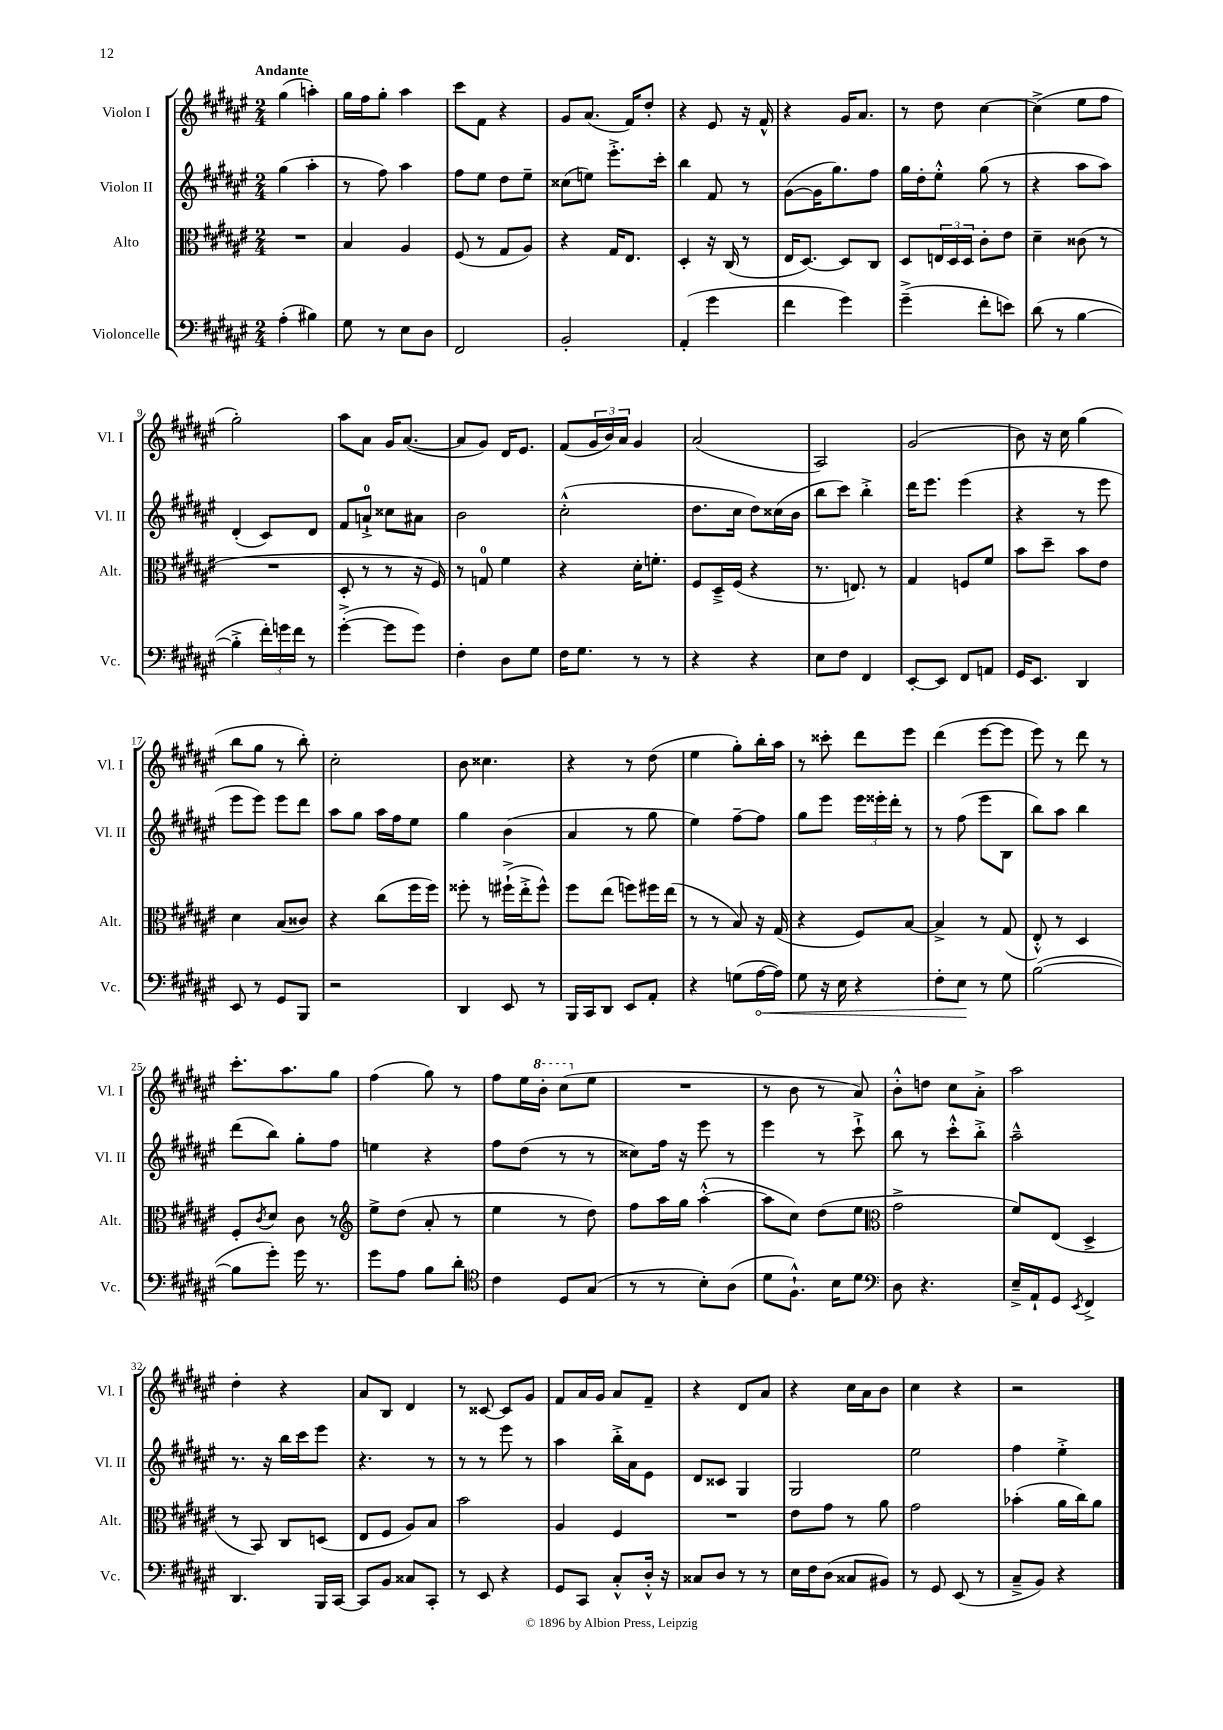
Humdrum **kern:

**kern	**kern	**kern	**kern
*staff4	*staff3	*staff2	*staff1
*clefF4	*clefC3	*clefG2	*clefG2
*k[f#c#g#d#a#e#]	*k[f#c#g#d#a#e#]	*k[f#c#g#d#a#e#]	*k[f#c#g#d#a#e#]
*M2/4	*M2/4	*M2/4	*M2/4
(4A#'	2r	(4gg#	(4gg#
4B#)	.	4aa#'	4aa')
=	=	=	=
8G#	4B	8r	16gg#
.	.	.	16ff#
8r	.	8ff#)	8gg#'
8E#	4A#	4aa#	4aa#
8D#	.	.	.
=	=	=	=
2FF#	(8F#	8ff#	8ccc#
.	8r	8ee#	8f#
.	8G#	8dd#	4r
.	8A#)	8ee#~	.
=	=	=	=
2BB'	4r	(8cc##	8g#
.	.	8ee)	(8.a#
.	16G#	8.eee#'^	.
.	8.E#	.	16f#)
.	.	.	8dd#'
.	.	16ccc#'	.
=	=	=	=
(4AA#'	4D#'	4bb	4r
4g#	16r	8f#	8e#
.	(16C#	.	.
.	8r	8r	16r
.	.	.	16f#^^
=	=	=	=
4f#	16E#	([8g#	4r
.	[8.D#)	.	.
.	.	16g#]	.
.	.	8.gg#)	.
4g#)	8D#]	.	16g#
.	.	.	8.a#
.	8C#	8ff#	.
=	=	=	=
(4g#~^	8D#	16gg#	8r
.	.	16dd#'	.
.	24E	8ee#'^^	8dd#
.	24D#	.	.
.	24D#	.	.
8f#'	8c#'	(8gg#	[4cc#
8e)	8e#	8r	.
=	=	=	=
(8d#	4d#~	4r	(4cc#^]
8r	.	.	.
[4B	(8c##	8aa#	8ee#
.	8r	8aa#)	8ff#
=	=	=	=
4B'^]	2r	(4d#'	2gg#')
24f#')	.	8c#)	.
24g	.	.	.
24f#	.	.	.
8r	.	8d#	.
=	=	=	=
([4g#'^	8D#'	8f#	8aa#
.	8r	8a`^	8a#
8g#]	8r	8cc##	16g#
.	.	.	([8.a#
8g#)	16r	8a#	.
.	16F#)	.	.
=	=	=	=
4F#'	8r	2b	8a#]
.	8G	.	8g#)
8D#	4f#	.	16d#
.	.	.	8.e#
8G#	.	.	.
=	=	=	=
16F#	4r	(2cc#'^^	(8f#
8.G#	.	.	.
.	.	.	24g#
.	.	.	24b)
.	.	.	24a#
8r	16d#'	.	4g#
.	8.f'	.	.
8r	.	.	.
=	=	=	=
4r	8F#	8.dd#	(2a#
.	16D#~^	.	.
.	(16F#	16cc#	.
4r	4r	8dd#)	.
.	.	(16cc##	.
.	.	16b	.
=	=	=	=
8E#	8.r	8bb	2A#)
8F#	.	8ccc#)	.
.	8.E)	.	.
4FF#	.	4bb'^	.
.	8r	.	.
=	=	=	=
[8EE#'	4G#	16ddd#	(2g#
.	.	8.eee#	.
8EE#]	.	.	.
8FF#	8F	(4eee#	.
8AA	8f#	.	.
=	=	=	=
16GG#	8b	4r	8b)
8.EE#	.	.	.
.	8dd#~	.	16r
.	.	.	16cc#
4DD#	8b	8r	(4gg#
.	8e#	8eee#	.
=	=	=	=
8EE#	4d#	8eee#	8bb
8r	.	8eee#)	8gg#
8GG#	(8B	8eee#	8r
8BBB	8c##)	8ddd#	8bb')
=	=	=	=
2r	4r	8aa#	2cc#'
.	.	8gg#	.
.	(8cc#	16aa#	.
.	.	16ff#	.
.	16ff#	8ee#	.
.	16ff#)	.	.
=	=	=	=
4DD#	8ff##'	4gg#	8b
.	8r	.	4.cc##
8EE#	(16ff#`^	(4b	.
.	16ee#'^	.	.
8r	8ff#^^)	.	.
=	=	=	=
16BBB	8ff#	4a#	4r
16CC#	.	.	.
8DD#	(8ee#	.	.
8EE#	8ff)	8r	8r
8AA#'	16ff#	8gg#	(8dd#
.	(16ee#	.	.
=	=	=	=
4r	8r	4ee#)	4ee#
.	8r	.	.
(8G	8B)	[8ff#~	8gg#')
[16A#	16r	8ff#]	16bb'
16A#])	(16G#	.	16aa#
=	=	=	=
8G#	4r	8gg#	8r
16r	.	8eee#	8ccc##'
16E#	.	.	.
4r	8F#)	24eee#	8ddd#
.	.	24eee##'	.
.	.	24ddd#'	.
.	[8B	8r	8eee#
=	=	=	=
8F#'	4B^]	8r	(4ddd#
8E#	.	(8ff#	.
8r	8r	8eee#	[8eee#
8G#	(8G#	8B	8eee#]
=	=	=	=
([2B	8E#'^^)	8bb)	8eee#)
.	8r	8aa#	8r
.	4D#	4bb	8ddd#
.	.	.	8r
=	=	=	=
8B]	8F#'	(8ddd#	8.ccc#'
.	8qc#	.	.
8g#')	8d#	8bb)	.
.	.	.	8.aa#
16g#	8c#	8gg#'	.
8.r	.	.	.
.	8r	8ff#	8gg#
=	=	=	=
*	*clefG2	*	*
8g#	8ee#^	4ee	(4ff#
8A#	(8dd#	.	.
8B	8a#'	4r	8gg#)
8d#'	8r	.	8r
=	=	=	=
*clefC4	*	*	*
4c#	4ee#	8ff#	8ff#
.	.	(8dd#	16ee#
.	.	.	16bb'
8D#	8r	8r	(8ccc#
(8G#	8dd#)	8r	8ee#
=	=	=	=
8r	8ff#	8cc##)	2r
8r	16aa#	16ff#	.
.	16gg#	16r	.
8B')	([4aa#'^^	8eee#	.
(8A#	.	8r	.
=	=	=	=
8d#	8aa#]	4eee#	8r
8.F#`^^)	8cc#)	.	8b
.	(8dd#	8r	8r
16B	.	.	.
8d#	8ee#	8ccc#`^	8a#)
=	=	=	=
*clefF4	*clefC3	*	*
8D#	2g#^	8bb	8b'^^
4.r	.	8r	8dd
.	.	8ccc#'^^	8cc#
.	.	8bb'^	8a#'^
=	=	=	=
16E#~^	8f#)	2aa#~^^	2aa#
16AA#`	.	.	.
8GG#	(8E#	.	.
8qEE#	.	.	.
4FF#^	4D#^	.	.
=	=	=	=
4.DD#	8r	8.r	4dd#'
.	8BB)	.	.
.	.	16r	.
.	8C#	16bb	4r
.	.	16ccc#	.
16BBB	(8D	8eee#	.
[16CC#	.	.	.
=	=	=	=
8CC#]	8E#	4.r	8a#
8BB	8F#	.	8B
8C##	8A#)	.	4d#
8CC#'	8B	8r	.
=	=	=	=
8r	2b	8r	8r
8EE#	.	8r	[8c##
4r	.	8eee#	8c##]
.	.	8r	8g#
=	=	=	=
8GG#	4A#	4aa#	8f#
8CC#	.	.	16a#
.	.	.	16g#
8C#'^^	4F#	16bb'^	8a#
.	.	16a#	.
16D#'^^	.	8e#	8f#~
16r	.	.	.
=	=	=	=
8C##	2r	8d#	4r
8D#	.	8c##	.
8r	.	4G#	8d#
8r	.	.	8a#
=	=	=	=
16E#	8e#	2G#	4r
16F#	.	.	.
(8D#	8g#	.	.
8C##	8r	.	16cc#
.	.	.	16a#
8BB#)	8a#	.	8b
=	=	=	=
8r	2g#	2ee#	4cc#
8GG#	.	.	.
(8EE#	.	.	4r
8r	.	.	.
=	=	=	=
8C#~^	(4b-'	4ff#	2r
8BB)	.	.	.
4r	16a#	4ee#'^	.
.	16cc#)	.	.
.	8a#	.	.
==	==	==	==
*-	*-	*-	*-
